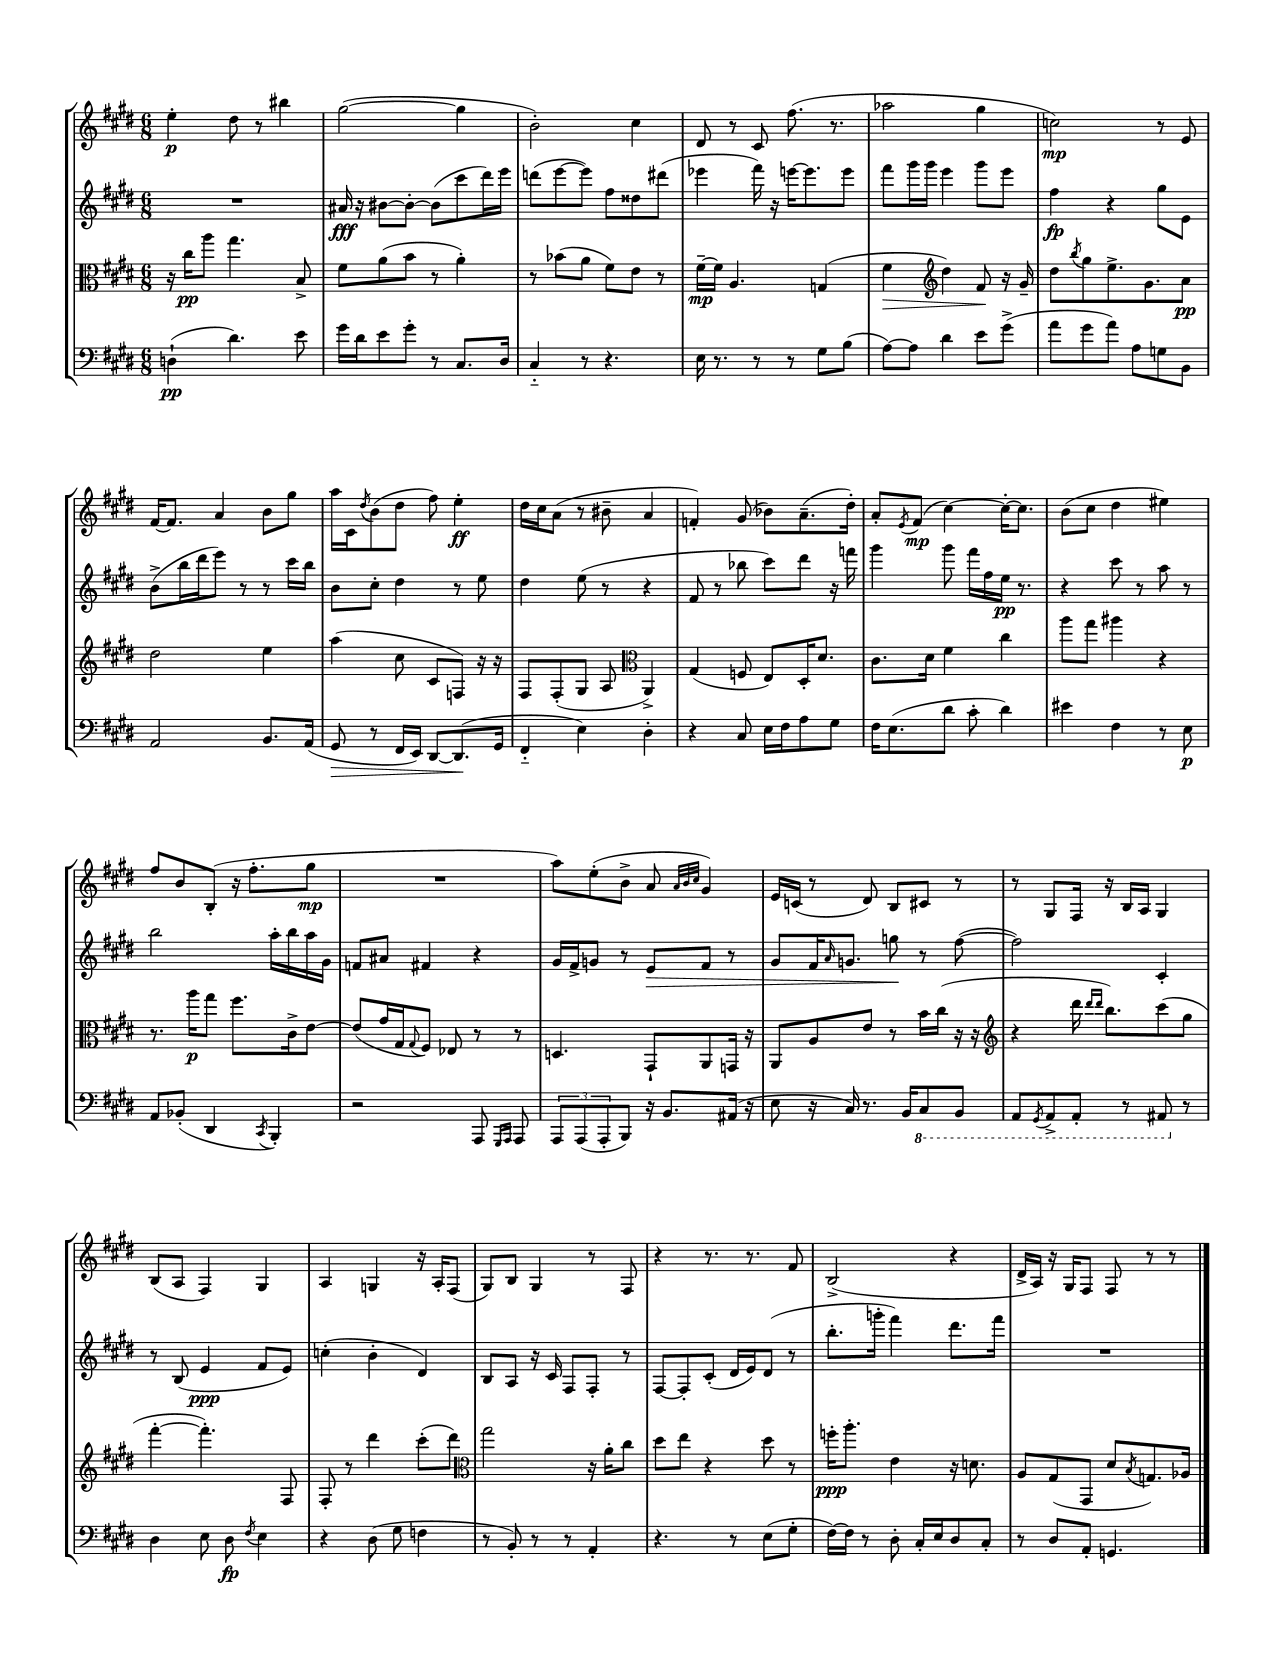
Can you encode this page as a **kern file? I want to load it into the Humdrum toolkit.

**kern	**dynam	**kern	**dynam	**kern	**dynam	**kern	**dynam
*part4	*part4	*part3	*part3	*part2	*part2	*part1	*part1
*staff4	*staff4	*staff3	*staff3	*staff2	*staff2	*staff1	*staff1
*clefF4	*	*clefC3	*	*clefG2	*	*clefG2	*
*k[f#c#g#d#]	*	*k[f#c#g#d#]	*	*k[f#c#g#d#]	*	*k[f#c#g#d#]	*
*M6/8	*	*M6/8	*	*M6/8	*	*M6/8	*
=1	=1	=1	=1	=1	=1	=1	=1
(4Dn`\	pp	16r	.	2.r	.	4ee'\	p
.	.	16cc#\KL	pp	.	.	.	.
.	.	8aa\J	.	.	.	.	.
4.d#\)	.	4.gg#\	.	.	.	8dd#\	.
.	.	.	.	.	.	8r	.
.	.	.	.	.	.	4bb#X\	.
8e\	.	8B^/	.	.	.	.	.
=2	=2	=2	=2	=2	=2	=2	=2
16g#\LL	.	8f#\L	.	16a#X/	fff	([2gg#\	.
16d#\J	.	.	.	16r	.	.	.
8e\	.	(8a\	.	[8b#X\L	.	.	.
8g#'\J	.	8b\J	.	8b#'\J_	.	.	.
8r	.	8r	.	(8b#\L]	.	.	.
8.C#/L	.	4a'\)	.	8ccc#\	.	4gg#\]	.
.	.	.	.	16ddd#\L)	.	.	.
16D#/Jk	.	.	.	16eee\JJ	.	.	.
=3	=3	=3	=3	=3	=3	=3	=3
4C#/	.	8r	.	(8dddn\L	.	2b'\)	.
.	.	(8b-X\L	.	[8eee\	.	.	.
8r	.	8a\J	.	8eee\J])	.	.	.
4.r	.	8f#\L)	.	8ff#\L	.	.	.
.	.	8e\J	.	8dd##X\	.	4cc#\	.
.	.	8r	.	(8ddd#X\J	.	.	.
=4	=4	=4	=4	=4	=4	=4	=4
16E\	.	[16f#~\LL	mp	4eee-X\	.	8d#/	.
8.r	.	16f#\JJ]	.	.	.	.	.
.	.	4.A/	.	.	.	8r	.
8r	.	.	.	16fff#\)	.	8c#/	.
.	.	.	.	16r	.	.	.
8r	.	.	.	[16eeen\KL	.	(8.ff#\	.
.	.	.	.	8.eee\]	.	.	.
8G#\L	.	(4Gn/	.	.	.	.	.
.	.	.	.	.	.	8.r	.
(8B\J	.	.	.	8eee\J	.	.	.
=5	=5	=5	=5	=5	=5	=5	=5
!	!	!	!LO:HP:b	!	!	!	!
[8A\L)	.	4f#\	>	8fff#\L	.	2aa-X\	.
8A\J]	.	.	.	16ggg#\L	.	.	.
.	.	.	.	16ggg#\JJ	.	.	.
*	*	*clefG2	*	*	*	*	*
4d#\	.	4dd#\)	.	4eee\	.	.	.
8e\L	.	8f#/	.	8ggg#\L	.	4gg#\	.
(8g#^\J	.	16r	]	8eee\J	.	.	.
.	.	16g#~/	.	.	.	.	.
=6	=6	=6	=6	=6	=6	=6	=6
8a\L	.	8dd#\L	.	4ff#\	fp	2ccn\)	mp
.	.	8qbb/	.	.	.	.	.
8g#\	.	8gg#\	.	.	.	.	.
8a\J)	.	8.ee^\	.	4r	.	.	.
8A\L	.	.	.	.	.	.	.
.	.	8.g#\	.	.	.	.	.
8Gn\	.	.	.	8gg#\L	.	8r	.
8BB\J	.	8a\J	pp	8e\J	.	8e/	.
!!LO:LB:g=z
=7	=7	=7	=7	=7	=7	=7	=7
2AA/	.	2dd#\	.	(8b^\L	.	[16f#/KL	.
.	.	.	.	.	.	8.f#/J]	.
.	.	.	.	16bb\L	.	.	.
.	.	.	.	16ddd#\J	.	.	.
.	.	.	.	8eee\J)	.	4a/	.
.	.	.	.	8r	.	.	.
8.BB/L	.	4ee\	.	8r	.	8b\L	.
.	.	.	.	16ccc#\LL	.	8gg#\J	.
(16AA/Jk	.	.	.	16bb\JJ	.	.	.
=8	=8	=8	=8	=8	=8	=8	=8
!	!LO:HP:b	!	!	!	!	!	!
8GG#/	>	(4aa\	.	8b\L	.	16aa\LL	.
.	.	.	.	.	.	16c#\J	.
.	.	.	.	.	.	8qdd#/	.
8r	.	.	.	8cc#'\J	.	(8b\	.
16FF#/LL	.	8cc#\	.	4dd#\	.	8dd#\J	.
16EE/JJ)	.	.	.	.	.	.	.
[8DD#/L	.	8c#/L	.	.	.	8ff#\)	.
(8.DD#/]	.	8Fn/J)	.	8r	.	4ee'\	ff
.	.	16r	.	8ee\	.	.	.
16GG#/Jk	]	16r	.	.	.	.	.
=9	=9	=9	=9	=9	=9	=9	=9
4FF#/	.	8F#/L	.	4dd#\	.	16dd#\LL	.
.	.	.	.	.	.	16cc#\J	.
.	.	(8F#'/	.	.	.	(8a\J	.
4E\)	.	8G#/J	.	(8ee\	.	8r	.
.	.	8A/	.	8r	.	8b#X~\	.
*	*	*clefC3	*	*	*	*	*
4D#'\	.	4AA^/)	.	4r	.	4a/	.
=10	=10	=10	=10	=10	=10	=10	=10
4r	.	(4G#/	.	8f#/	.	4fn'/)	.
.	.	.	.	8r	.	.	.
8C#/	.	8Fn/	.	8bb-X\	.	(8g#/	.
16E\LL	.	8E/L)	.	8ccc#\L)	.	8b-X\L)	.
16F#\J	.	.	.	.	.	.	.
8A\	.	16D#'/K	.	8ddd#\J	.	(8.a~\	.
.	.	8.d#/J	.	.	.	.	.
8G#\J	.	.	.	16r	.	.	.
.	.	.	.	16fffn\	.	16dd#'\Jk)	.
=11	=11	=11	=11	=11	=11	=11	=11
16F#\KL	.	8.c#\L	.	4ggg#\	.	8a'/L	.
(8.E\	.	.	.	.	.	.	.
.	.	.	.	.	.	8qe/	.
.	.	.	.	.	.	(8f#/J	mp
.	.	16d#\Jk	.	.	.	.	.
8d#\J	.	4f#\	.	8ggg#\	.	[4cc#\)	.
8c#'\	.	.	.	16fff#\LL	.	.	.
.	.	.	.	16ff#\	.	.	.
4d#\)	.	4cc#\	.	16ee\JJ	pp	16cc#'\KL_	.
.	.	.	.	8.r	.	8.cc#\J]	.
=12	=12	=12	=12	=12	=12	=12	=12
4e#X\	.	8aa\L	.	4r	.	(8b\L	.
.	.	8gg#\J	.	.	.	8cc#\J	.
4F#\	.	4aa#X\	.	8ccc#\	.	4dd#\	.
.	.	.	.	8r	.	.	.
8r	.	4r	.	8aa\	.	4ee#X\)	.
8E\	p	.	.	8r	.	.	.
!!LO:LB:g=z
=13	=13	=13	=13	=13	=13	=13	=13
8AA/L	.	8.r	.	2bb\	.	8ff#/L	.
(8BB-X'/J	.	.	.	.	.	8b/	.
.	.	16aa\KL	p	.	.	.	.
4DD#/	.	8gg#\J	.	.	.	(8B'/J	.
.	.	8.ff#\L	.	.	.	16r	.
.	.	.	.	.	.	8.ff#'\L	.
8qCC#/	.	.	.	.	.	.	.
4BBB'/)	.	.	.	16aa'\LL	.	.	.
.	.	16c#^\k	.	16bb\	.	.	.
.	.	[8e\J	.	16aa\	.	8gg#\J	mp
.	.	.	.	16g#\JJ	.	.	.
=14	=14	=14	=14	=14	=14	=14	=14
2r	.	(8e/L]	.	8fn/L	.	2.r	.
.	.	16g#/L	.	8a#X/J	.	.	.
.	.	16G#/J	.	.	.	.	.
.	.	8qqG#/	.	.	.	.	.
.	.	8F#/J)	.	4f#X/	.	.	.
.	.	8E-X/	.	.	.	.	.
8AAA/	.	8r	.	4r	.	.	.
16qqGGG#/LL	.	.	.	.	.	.	.
16qqAAA/JJ	.	.	.	.	.	.	.
8AAA/	.	8r	.	.	.	.	.
=15	=15	=15	=15	=15	=15	=15	=15
12AAA/L	.	4.Dn/	.	16g#/LL	.	8aa\L)	.
.	.	.	.	16f#^/J	.	.	.
(12AAA/	.	.	.	.	.	.	.
.	.	.	.	8gn/J	.	(8ee'\	.
12AAA'/	.	.	.	.	.	.	.
8BBB/J)	.	.	.	8r	.	8b^\J	.
!	!	!	!	!	!LO:HP:b	!	!
16r	.	8GG#`/L	.	8e/L	>	8a/	.
8.BB/L	.	.	.	.	.	.	.
.	.	.	.	.	.	32qqa/LLL	.
.	.	.	.	.	.	32qqb/	.
.	.	.	.	.	.	32qqcc#/JJJ	.
.	.	8AA/	.	8f#/J	.	4g#/)	.
(16AA#X/Jk	.	16GGn/Jk	.	8r	.	.	.
16r	.	16r	.	.	.	.	.
=16	=16	=16	=16	=16	=16	=16	=16
8E\	.	8AA/L	.	8g#/L	.	16e/LL	.
.	.	.	.	.	.	(16cn/JJ	.
16r	.	8A/	.	16f#/K	.	8r	.
.	.	.	.	16qqa/	.	.	.
16C#/)	.	.	.	8.gn/J	.	.	.
8.r	.	8e/J	.	.	.	8d#/)	.
.	.	8r	.	8ggn\	.	8B/L	.
16BB/KL	.	.	.	.	.	.	.
*8ba	*	*	*	*	*	*	*
8CC#/	.	16b\LL	.	8r	]	8c#X/J	.
.	.	(16cc#\JJ	.	.	.	.	.
8BBB/J	.	16r	.	([8ff#\	.	8r	.
.	.	16r	.	.	.	.	.
=17	=17	=17	=17	=17	=17	=17	=17
*	*	*clefG2	*	*	*	*	*
8AAA/L	.	4r	.	2ff#\])	.	8r	.
8qGGG#/	.	.	.	.	.	.	.
8AAA^/	.	.	.	.	.	8G#/L	.
8AAA'/J	.	16ddd#\	.	.	.	16F#/Jk	.
.	.	16qqddd#/LL	.	.	.	.	.
.	.	16qqddd#/JJ	.	.	.	.	.
.	.	8.bb\L)	.	.	.	16r	.
8r	.	.	.	.	.	16B/LL	.
.	.	.	.	.	.	16A/JJ	.
8AAA#X/	.	(8ccc#\	.	4c#'/	.	4G#/	.
*X8ba	*	*	*	*	*	*	*
8r	.	8gg#\J	.	.	.	.	.
!!LO:LB:g=z
=18	=18	=18	=18	=18	=18	=18	=18
4D#\	.	[4fff#'\	.	8r	.	(8B/L	.
.	.	.	.	(8B/	.	8A/J	.
8E\	.	4.fff#'\])	.	4e/	ppp	4F#/)	.
8D#\	fp	.	.	.	.	.	.
8qF#/	.	.	.	.	.	.	.
4E\	.	.	.	8f#/L	.	4G#/	.
.	.	8F#/	.	8e/J)	.	.	.
=19	=19	=19	=19	=19	=19	=19	=19
4r	.	8F#'/	.	(4ccn'\	.	4A/	.
.	.	8r	.	.	.	.	.
(8D#\	.	4ddd#\	.	4b'\	.	4Gn/	.
8G#\	.	.	.	.	.	.	.
4Fn\	.	(8ccc#'\L	.	4d#/)	.	16r	.
.	.	.	.	.	.	16A'/KL	.
.	.	8ddd#\J)	.	.	.	(8F#/J	.
=20	=20	=20	=20	=20	=20	=20	=20
*	*	*clefC3	*	*	*	*	*
8r	.	2gg#\	.	8B/L	.	8G#/L)	.
8BB'/)	.	.	.	8A/J	.	8B/J	.
8r	.	.	.	16r	.	4G#/	.
.	.	.	.	16c#/	.	.	.
8r	.	.	.	8F#/L	.	.	.
4AA'/	.	16r	.	8F#'/J	.	8r	.
.	.	16a'\KL	.	.	.	.	.
.	.	8cc#\J	.	8r	.	8F#/	.
=21	=21	=21	=21	=21	=21	=21	=21
4.r	.	8dd#\L	.	[8F#/L	.	4r	.
.	.	8ee\J	.	8F#'/]	.	.	.
.	.	4r	.	(8c#'/J	.	8.r	.
8r	.	.	.	16d#/LL	.	.	.
.	.	.	.	16e/J)	.	8.r	.
(8E\L	.	8dd#\	.	(8d#/J	.	.	.
8G#'\J	.	8r	.	8r	.	8f#/	.
=22	=22	=22	=22	=22	=22	=22	=22
[16F#\LL)	.	16ffn'\KL	ppp	8.bb'\L	.	(2B^/	.
16F#\JJ]	.	8.aa'\J	.	.	.	.	.
8r	.	.	.	.	.	.	.
.	.	.	.	16gggn'\Jk	.	.	.
8D#'\	.	4e\	.	4fff#\)	.	.	.
16C#'/LL	.	.	.	.	.	.	.
16E/J	.	.	.	.	.	.	.
8D#/	.	16r	.	8.ddd#\L	.	4r	.
.	.	8.dn\	.	.	.	.	.
8C#'/J	.	.	.	.	.	.	.
.	.	.	.	16fff#\Jk	.	.	.
=23	=23	=23	=23	=23	=23	=23	=23
8r	.	8A/L	.	2.r	.	16d#^/LL	.
.	.	.	.	.	.	16A/JJ)	.
8D#/L	.	(8G#/	.	.	.	16r	.
.	.	.	.	.	.	16G#/KL	.
8AA'/J	.	8GG#/J	.	.	.	8F#/J	.
4.GGn/	.	8d#/L	.	.	.	8F#/	.
.	.	8qB/	.	.	.	.	.
.	.	8.Gn/)	.	.	.	8r	.
.	.	.	.	.	.	8r	.
.	.	16A-X/Jk	.	.	.	.	.
==	==	==	==	==	==	==	==
*-	*-	*-	*-	*-	*-	*-	*-
